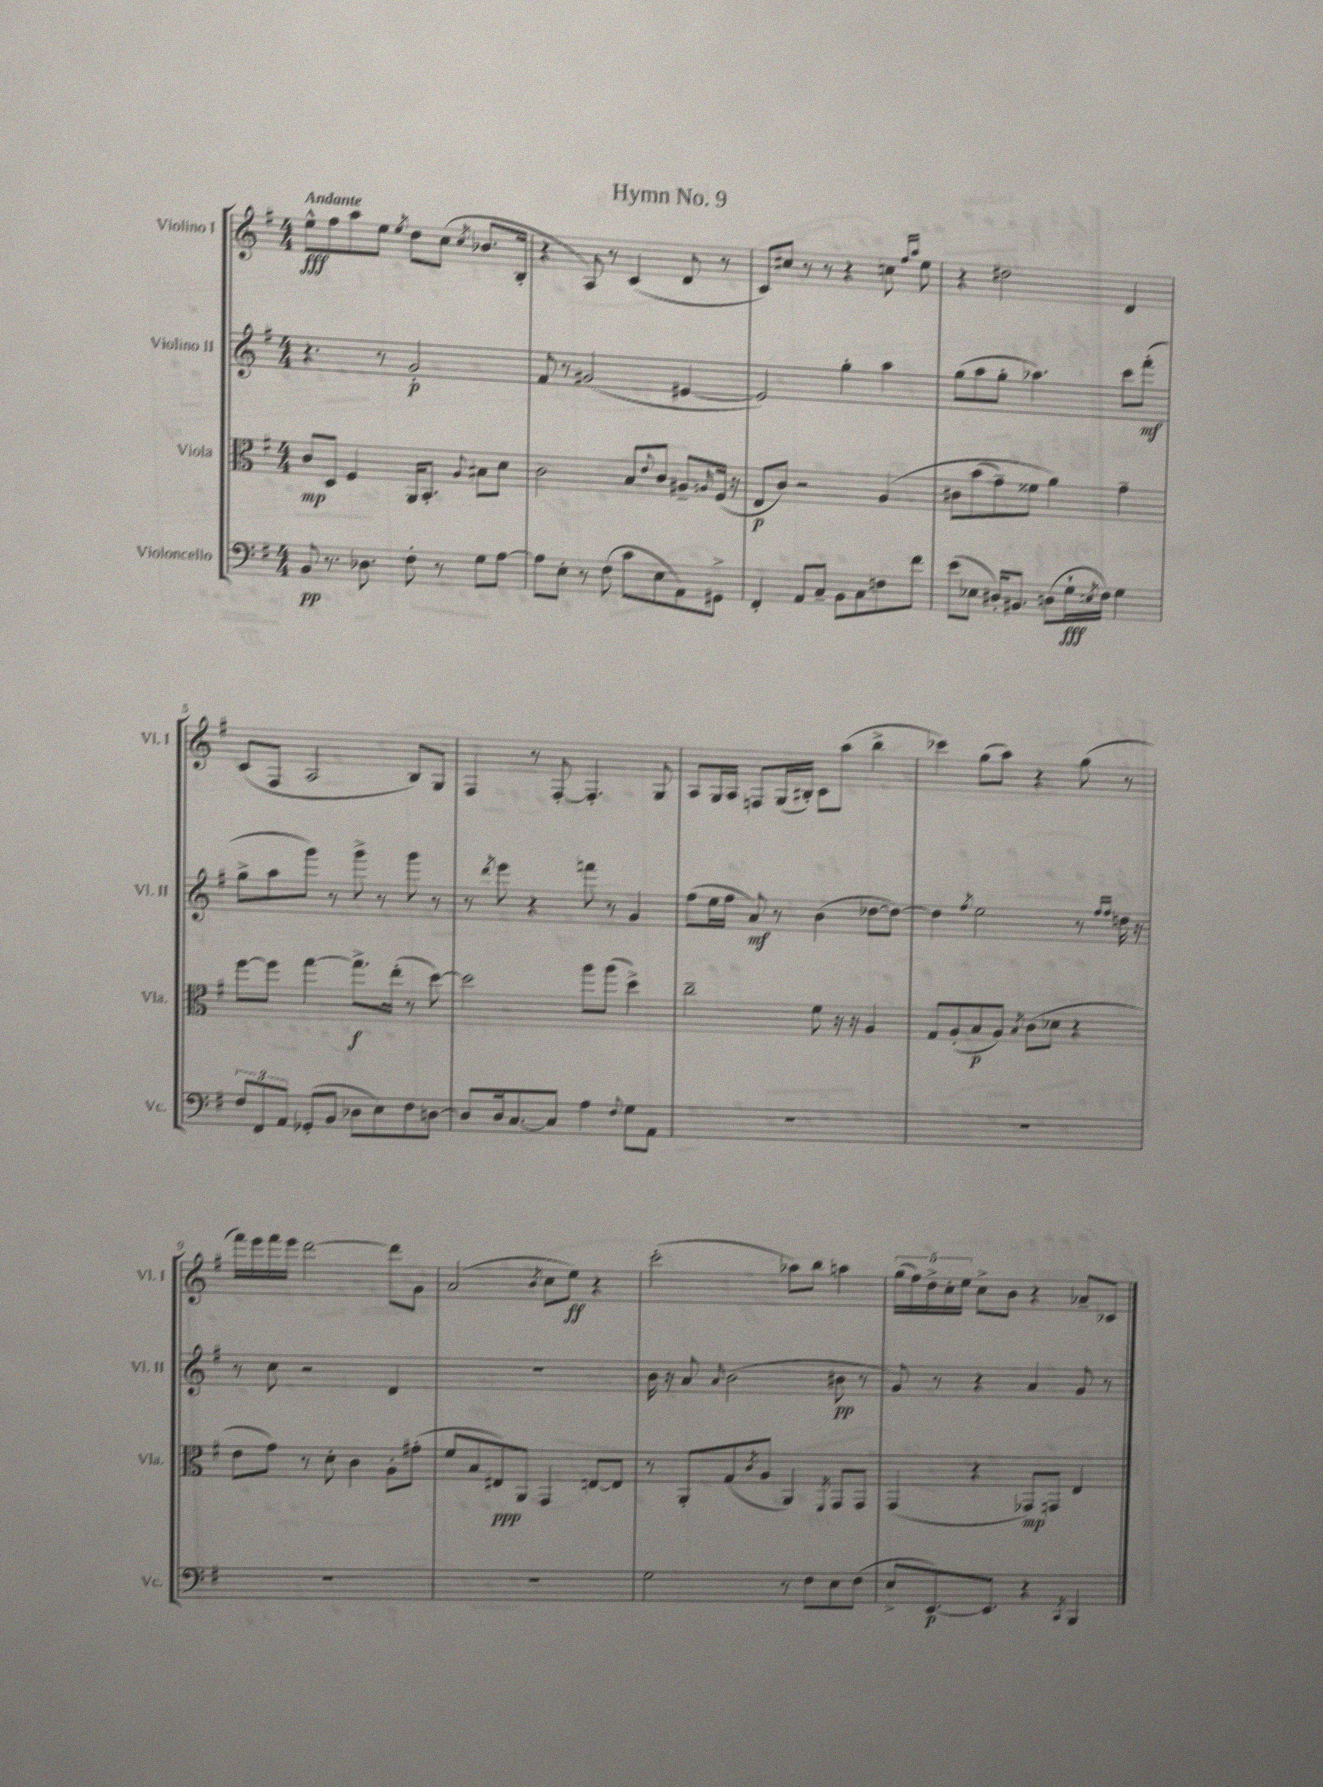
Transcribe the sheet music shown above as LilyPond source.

\header { title = "Hymn No. 9" }
<<
\new StaffGroup <<
\new Staff = "s0" \with { instrumentName = "Violino I" shortInstrumentName = "Vl. I" } {
    \clef treble \key g \major \numericTimeSignature \time 4/4 \tempo "Andante"
    e''8-^\fff fis''8 a''8 e''8 \acciaccatura { e''8 } d''8 c''8( \acciaccatura { c''8 } bes'8. b16-. |
    r4 a8) r8 c'4( d'8 r8 |
    c'8) cis''8 r8 r8 r4 c''8 \grace { fis''16 a''16 } e''8 |
    r4 dis''2 d'4 |
    c'8( fis8 a2 b8) g8 |
    fis4 r8 fis8~-. fis4.-. g8 |
    a8 g16 a16 f8 g16( bis16-.) c'8 a''8( b''4-> |
    ces'''4) g''8( a''8) r4 g''8( r8 |
    fis'''16) e'''16 fis'''16 e'''16 d'''2~ d'''8 g'8 |
    a'2( \acciaccatura { b'8 } c''8 e''8\ff) r4 |
    c'''2-.( aes''8) b''8 a''4 |
    \tuplet 5/4 { g''16( fis''16) d''16-> c''16-. e''16 } c''8-> b'8 r4 aes'8-- ces'8 \bar "|." |
}
\new Staff = "s1" \with { instrumentName = "Violino II" shortInstrumentName = "Vl. II" } {
    \clef treble \key g \major \numericTimeSignature \time 4/4
    r4. r8 g'2-.\p |
    fis'8 r8 gis'2( eis'4~ |
    eis'2) g''4-. a''4 |
    g''8( a''8 g''8-. aes''4.) c'''8 fis'''8-.\mf( |
    g''8-> a''8 g'''8) r8 g'''8-> r8 g'''8 r8 |
    r8 \acciaccatura { d'''8 } e'''8 r4 f'''8 r8 g'4 |
    fis''8( e''16 fis''16 a'8\mf) r8 b'4( des''8~ des''8~) |
    des''4 \acciaccatura { fis''8 } e''2 r8 \grace { fis''16 fis''16 } d''16 r16 |
    r8 c''8 r2 d'4 |
    R1 |
    b'16 r16 a'8 \grace { a'16 } b'2( bis'8\pp r8 |
    g'8) r8 r4 a'4 g'8 r8 \bar "|." |
}
\new Staff = "s2" \with { instrumentName = "Viola" shortInstrumentName = "Vla." } {
    \clef alto \key g \major \numericTimeSignature \time 4/4
    c'8\mp d8 fis4 a,16 b,8.-. \appoggiatura { a8 } bis8 d'8 |
    c'2 b8 \appoggiatura { e'8 } c'8 ais8-- \grace { a16 } fis16( r16 |
    e8\p c'8) r2 a4\( |
    cis'8 b'8( g'8--) fisis'8 a'4\) g'4-- |
    fis''8~ fis''8 g''4~ g''8.->\f e''16-.( r8 d''8~) |
    d''2 a''8 a''8( d''4->) |
    c''2-- fis'8 r16 r16 a4 |
    g8 a8-.( b8\p a8) \acciaccatura { b8 } c'8( des'8 r4 |
    e'8 g'8) r8 d'8-. c'4 a8-. gis'8-.( |
    fis'8 b8 eis8\ppp) a,8 g,4 e8~ e8 |
    r8 a,8-. g8( \acciaccatura { c'8 } a8 a,4) \acciaccatura { fis,8 } g,8 g,8 |
    g,4( r4 ges,8\mp) g,8 e4 \bar "|." |
}
\new Staff = "s3" \with { instrumentName = "Violoncello" shortInstrumentName = "Vc." } {
    \clef bass \key g \major \numericTimeSignature \time 4/4
    b,8\pp r8. des8. fis8-. r8 g8 a8~ |
    a8 e8-. r8 fis8( c'8 e8 a,8) gis,8-> |
    fis,4-. a,8 c8-- b,8 c8 f8 fis'8 |
    e'8( ees8 dis16-.) bis,8. d8( g16-!\fff \acciaccatura { e8 } fis16) g4 |
    \tuplet 3/2 { fis8 fis,8 a,8 } ges,8-.( b,8 des8 e8) fis8 d8~ |
    d8 d16 c8.~ c8 a4 \appoggiatura { fis8 } g8 a,8 |
    R1 |
    R1 |
    R1 |
    R1 |
    g2 r8 fis8 e8 fis8( |
    e8-> e,8.~\p) e,8. r4 \acciaccatura { c,8 } b,,4 \bar "|." |
}
>>
>>
